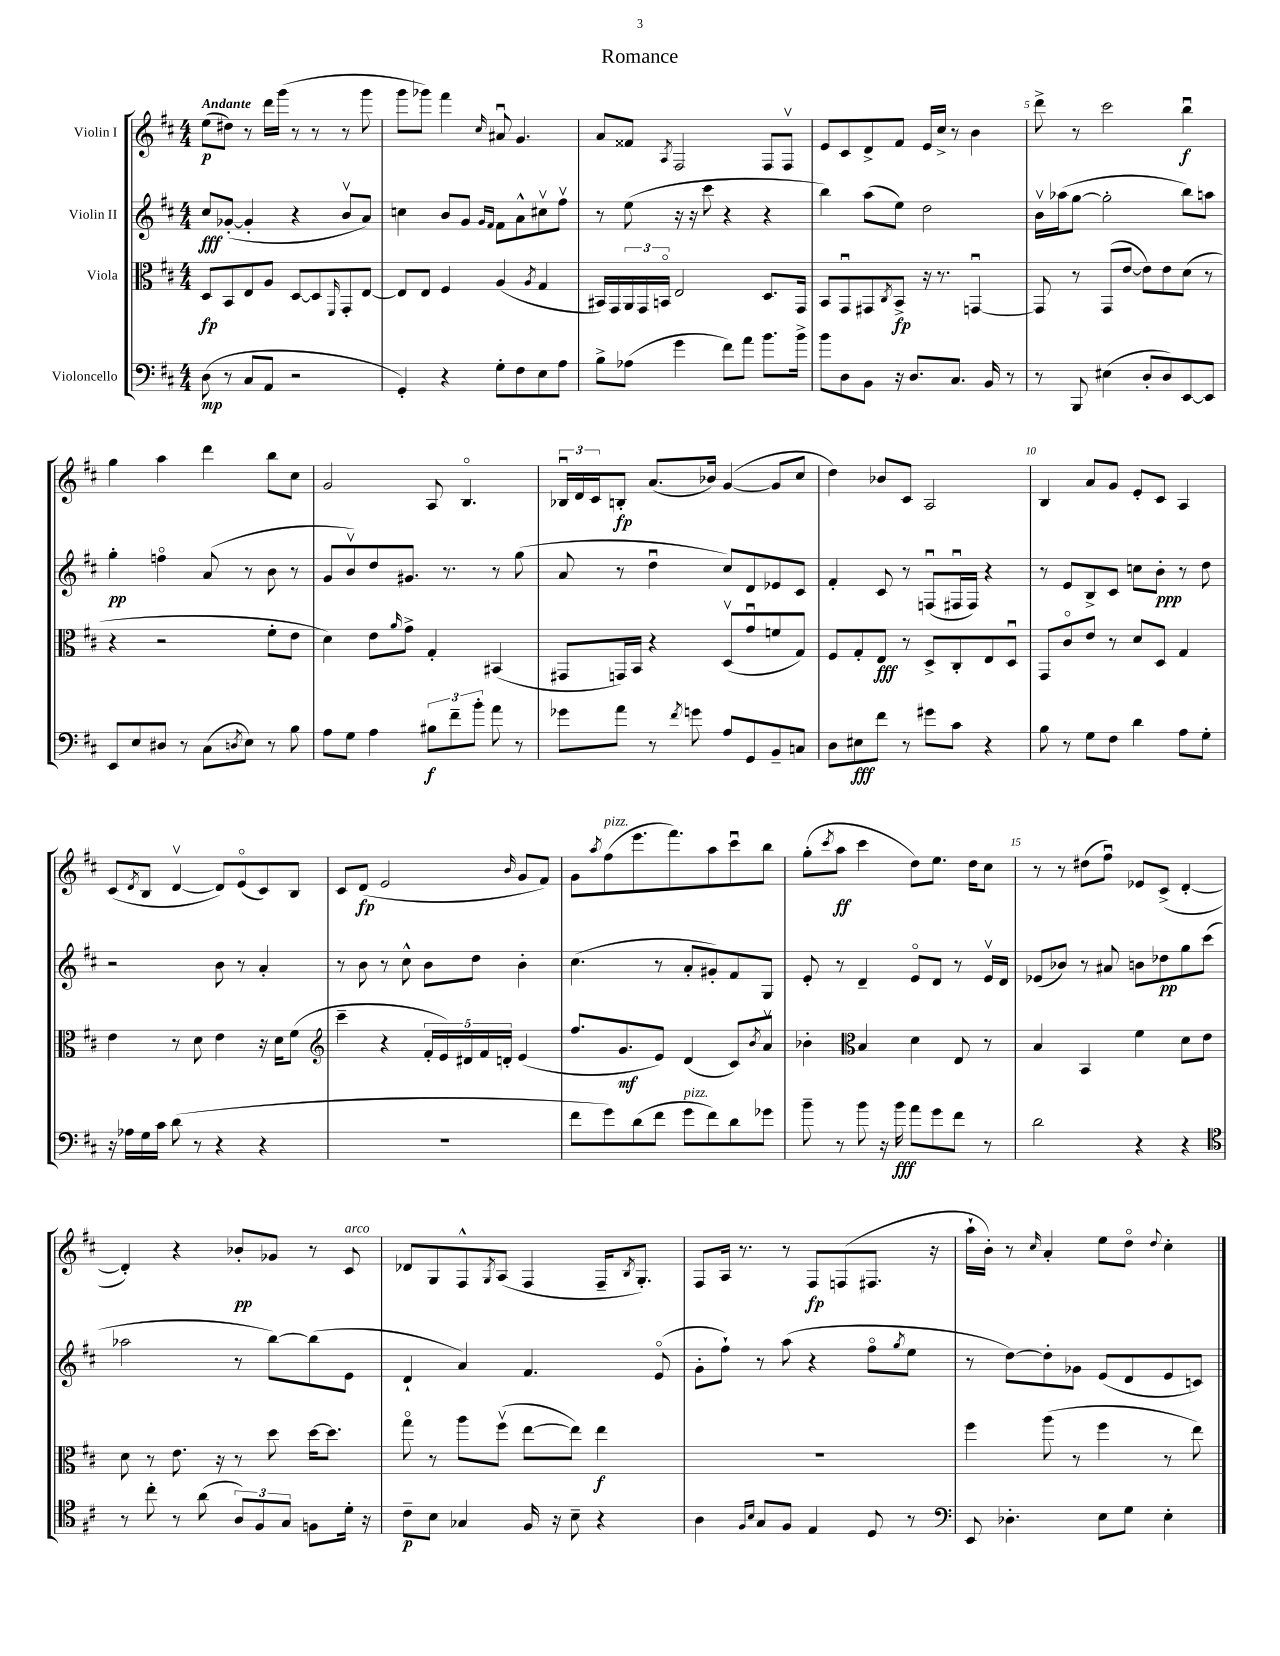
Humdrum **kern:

**kern	**kern	**kern	**kern
*staff4	*staff3	*staff2	*staff1
*clefF4	*clefC3	*clefG2	*clefG2
*k[f#c#]	*k[f#c#]	*k[f#c#]	*k[f#c#]
*M4/4	*M4/4	*M4/4	*M4/4
(8D	8D	8cc#	(8ee
8r	8BB	([8g-'	8dd#)
8C#	8E	4g-']	8r
8AA	8A	.	16ddd
.	.	.	(16ggg
2r	[8D	4r	8r
.	8D]	.	8r
.	16qqFF#	.	.
.	8GG'	8bv	8r
.	[8E	8a)	8ggg
=	=	=	=
4GG')	8E]	4cc	8ggg
.	8E	.	8ggg-)
4r	4F#	8b	4fff#
.	.	8g	.
.	.	16qqg	.
.	.	16qqf#	16qqcc#
8G'	(4A	8f#	8a#u
8F#	.	8a^^	4.g
.	8qA	.	.
8E	4G	8cc#v	.
8A	.	8ff#v	.
=	=	=	=
8B^	16BB#)	8r	8a
.	16GG	.	.
(8A-	24AA	(8ee	8f##
.	24GG	.	.
.	24BBo	.	.
.	.	.	8qA
4g	2E	16r	2F#
.	.	16r	.
.	.	8ccc#	.
8f#)	.	4r	.
8a	.	.	.
8.b	8.D	4r	8F#
.	.	.	8F#v
16b^	16GG	.	.
=	=	=	=
8b	8BB	4bb)	8e
8D	8GGu	.	8c#
8BB	8GG#	(8aa	8d^
.	8qC#	.	.
16r	8BB^	8ee)	8f#
8.D	.	.	.
.	16r	2dd	16e
.	8.r	.	16cc#^
8.C#	.	.	8r
.	[4GGu	.	4b
16BB	.	.	.
8r	.	.	.
=	=	=	=
8r	8GG]	16bv	8ddd^
.	.	(16aa-	.
8BBB	8r	[8gg	8r
(4E#	(8GG	2gg']	2ccc#
.	[8e	.	.
8D'	8e])	.	.
8D)	8e	.	.
[8EE	(8d	8bb)	4bbu
8EE]	8r	8aa	.
=	=	=	=
8EE	4r	4gg'	4gg
8E	.	.	.
8D#	2r	4ffo	4aa
8r	.	.	.
(8C#	.	(8a	4ddd
8qD	.	.	.
8E)	.	8r	.
8r	8f#'	8b	8bb
8B	8e	8r	8cc#
=	=	=	=
8A	4d)	8g	2g
8G	.	8bv)	.
4A	8e	8dd	.
.	16qqa	.	.
.	8g^	8.g#	.
12B#	4G'	.	8A
.	.	8.r	.
12f#~	.	.	.
.	.	.	4.Bo
12b'	.	.	.
8a	(4BB#	8r	.
8r	.	(8gg	.
=	=	=	=
8g-	8GG#	8a	24B-u
.	.	.	24d
.	.	.	24c#
8a	16GG)	8r	8B'
.	16BB	.	.
8r	4r	4ddu	(8.a
8qf#	.	.	.
8g	.	.	.
.	.	.	16b-)
8A	(8Dv	8cc#)	([4g
8GG	8gu	8d	.
8BB~	8f	8e-	8g]
8C	8G)	8c#	8cc#
=	=	=	=
8D	8F#	4f#'	4dd)
8E#	8G'	.	.
8f#	8E	8c#	8b-
8r	8r	8r	8c#
8g#	8D^	(8Fu	2A
8c#	8C#'	16F#u	.
.	.	16F#)	.
4r	8E	4r	.
.	8Du	.	.
=	=	=	=
8B	8GG	8r	4B
8r	8c#o	8e	.
8G	8e	8B^	8a
8F#	8r	8c#	8g
4d	8d	8cc	8e'
.	8D	8b'	8c#
8A	4G	8r	4A
8G'	.	8dd	.
=	=	=	=
16r	4e	2r	(8c#
16A-	.	.	.
.	.	.	8qd
16G	.	.	8B
16c#	.	.	.
(8d	8r	.	[4dv
8r	8d	.	.
4r	4e	8b	8d])
.	.	8r	(8eo
4r	16r	4a'	8c#)
.	16d	.	.
.	(8f#	.	8B
=	=	=	=
*	*clefG2	*	*
1r	4ccc#~	8r	8c#
.	.	8b	(8d
.	4r	8r	2e
.	.	8cc#^^	.
.	20f#'	8b	.
.	20e)	.	.
.	20d#	.	.
.	.	8dd	.
.	20f#	.	.
.	20d'	.	.
.	.	.	16qqb
.	(4e	4b'	8g
.	.	.	8f#)
=	=	=	=
8f#	8.ff#	(4.cc#	8g
.	.	.	8qaa
8g)	.	.	(8ff#
.	8.g	.	.
(8d	.	.	8.eee
8f#	8e)	8r	.
.	.	.	8.fff#)
8g	(4d	8a'	.
8f#)	.	8g#')	8aa
8d	8c#)	8f#	8ccc#u
.	8qb	.	.
8g-	8av	8G	8bb
=	=	=	=
8b~	4b-'	8e'	(8gg'
.	.	.	8qccc#
8r	.	8r	8aa
*	*clefC3	*	*
8b	4B	4d~	4ccc#
16r	.	.	.
16b	.	.	.
8a	4d	8eo	8dd)
8g	.	8d	8.ee
8f#	8E	8r	.
.	.	.	16dd
8r	8r	16ev	8cc#
.	.	16d	.
=	=	=	=
2d	4B	(8e-	8r
.	.	8b-)	8r
.	4BB	8r	(8dd#
.	.	8a#	8ff#u)
4r	4f#	8b	8e-
.	.	8dd-	(8c#^
4r	8d	8gg	[4d'
.	8e	(8ccc#	.
=	=	=	=
*clefC4	*	*	*
8r	8d	2aa-	4d'])
8cc#'	8r	.	.
8r	8.e	.	4r
(8a	.	.	.
.	16r	.	.
12A)	8r	8r	8b-'
12F#	.	.	.
.	8dd	[8bb)	8g-
12G	.	.	.
8F	[16dd	(8bb]	8r
.	8.dd]	.	.
16d'	.	8e	8c#
16r	.	.	.
=	=	=	=
8c#~	8ggo	4d`	8d-
8B	8r	.	8G
4G-	8aa	4a)	8F#^^
.	.	.	8qG
.	(8ff#v	.	(8A
16F#	[8ee	4.f#	4F#
16r	.	.	.
8B~	8ee])	.	.
4r	4ee	.	16F#~
.	.	.	8qB
.	.	.	8.G')
.	.	(8eo	.
=	=	=	=
4A	1r	8g'	8F#
.	.	8ff#`)	16A
.	.	.	8.r
16qqF#	.	.	.
16qqB	.	.	.
8G	.	8r	.
8F#	.	(8aa	8r
4E	.	4r	8F#
.	.	.	(8F
8D	.	8ff#o	8.F#
.	.	8qgg	.
8r	.	8ee	.
.	.	.	16r
=	=	=	=
*clefF4	*	*	*
8EE	4ff#	8r	16aa`
.	.	.	16b')
4.D-'	.	[8dd)	8r
.	.	.	16qqcc#
.	(8aa	8dd']	4a'
.	8r	8g-	.
8E	4ff#	(8e	8ee
8G	.	8d	8ddo
.	.	.	8qqdd
4E'	8r	8e	4cc#'
.	8ee)	8c)	.
==	==	==	==
*-	*-	*-	*-
